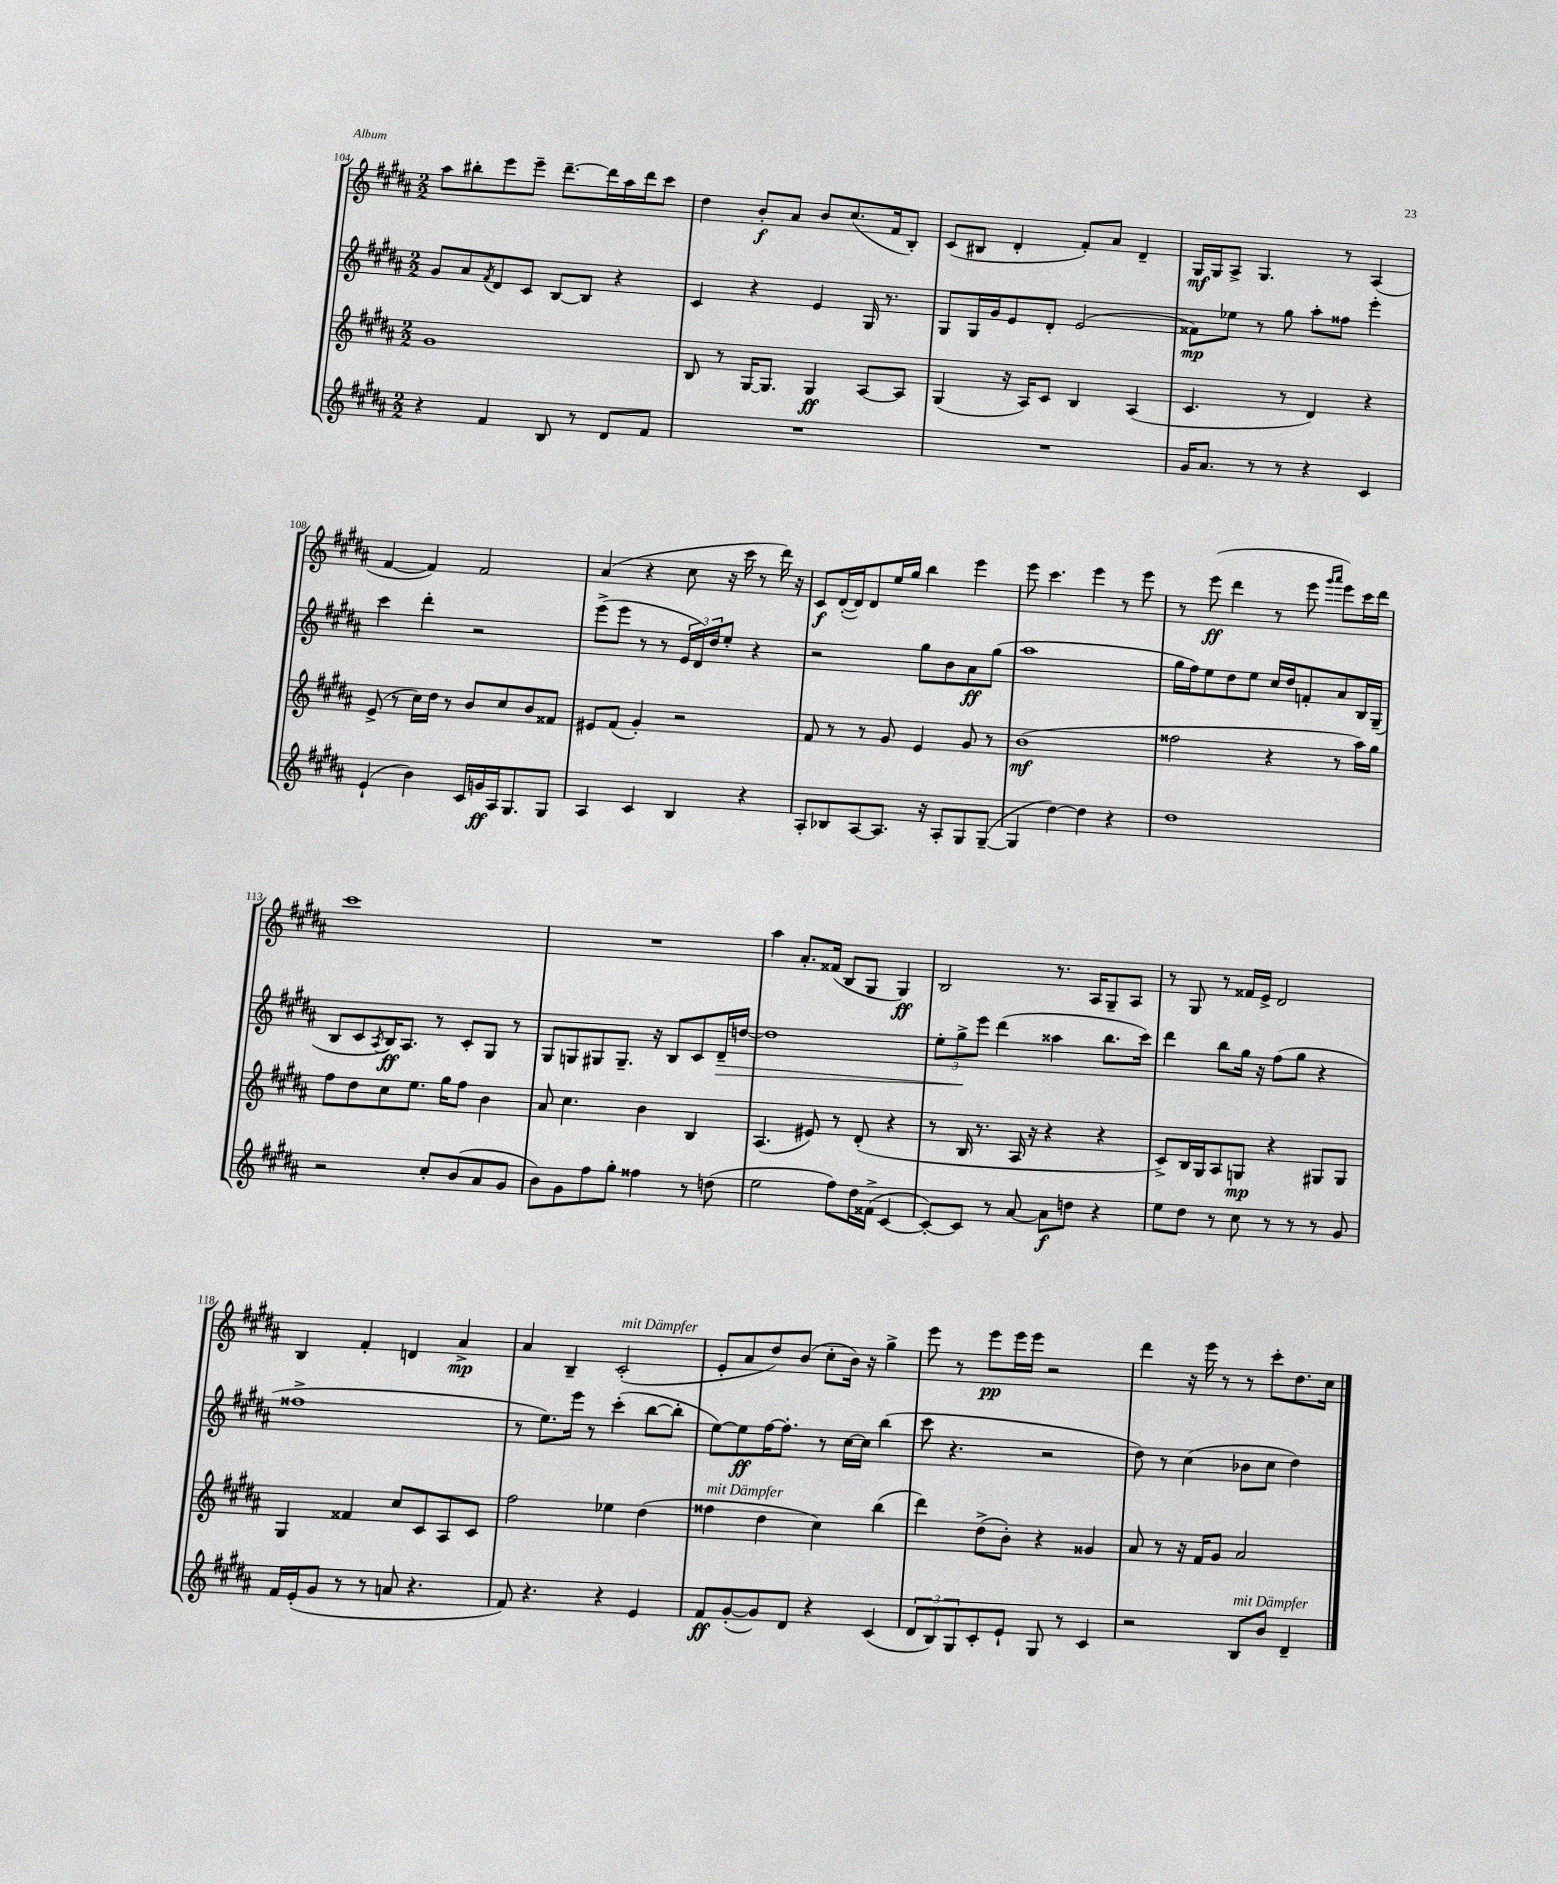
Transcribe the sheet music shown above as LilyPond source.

<<
\new StaffGroup <<
\new Staff = "s0" {
    \clef treble \key b \major \numericTimeSignature \time 2/2
    ais''8 bis''8-. e'''8 e'''8-- dis'''8.~-- dis'''16 ais''16 dis'''16 cis'''8 |
    dis''4 b'8-.\f ais'8 b'8 cis''8.( fis'16 b8-.) |
    cis'8( bis8 dis'4-. fis'8-.) ais'8 dis'4-- |
    gis16\mf gis16 ais8-> gis4. r8 ais4( |
    fis'4~ fis'4) fis'2 |
    ais'4( r4 cis''8 r16 cis'''16 r8 dis'''16) r16 |
    cis'8\f dis'16~-.( dis'16) dis'8 e''16 gis''16 b''4 e'''4 |
    e'''8 cis'''4. e'''4 r8 e'''8 |
    r8 e'''8\ff( dis'''4 r8 e'''8 \grace { gis'''16 ais'''16 } e'''8) cis'''16 dis'''16 |
    cis'''1 |
    R1 |
    ais''4 ais'8.-. fisis'16( b8 gis8 gis4\ff) |
    b2 r8. ais16 gis8-- ais8 |
    r8 gis8 r8 fisis'16 e'16-> dis'2 |
    b4 fis'4-. d'4 ais'4->\mp |
    ais'4 b4-- cis'2-.^\markup { \italic "mit Dämpfer" }( |
    e'8-. ais'8 dis''8) b'8( cis''8-. b'16) r16 gis''4-> |
    e'''8 r8 e'''8\pp e'''16 e'''16 r2 |
    dis'''4 r16 e'''16 r8 r8 cis'''8-. dis''8. cis''16 \bar "|." |
}
\new Staff = "s1" {
    \clef treble \key b \major \numericTimeSignature \time 2/2
    gis'8 ais'8 \acciaccatura { fis'8 } dis'8 cis'8 b8~ b8 r4 |
    cis'4 r4 e'4 gis16 r8. |
    gis8 gis16 gis'16 e'8 dis'8-. e'2( |
    fisis'8\mp) ees''8 r8 gis''8 ais''8-. fisis''8 e'''4-. |
    cis'''4 dis'''4-. r2 |
    e'''8->( e'''8 r8 r8 \tuplet 3/2 { e'16 dis'16) dis''16 } e''8-. r4 |
    r2 gis''8 b'8 ais'8\ff gis''8( |
    ais''1 |
    gis''16 fis''16) e''8 dis''8 e''8 cis''16 dis''16 f'8-. ais'8 b16 gis16--( |
    b8 cis'8 \acciaccatura { ais8 } b16\ff) ais8. r8 cis'8-. gis8 r8 |
    gis8 g8 gis8 gis8.-- r16 b8 cis'8 dis'16--\> d''16~ |
    d''1 |
    \tuplet 3/2 { e''8-. gis''8->\! e'''8 } dis'''4( aisis''4 b''8. cis'''16) |
    dis'''4 b''8 gis''16 r16 fis''8( gis''8 r4 |
    fisis''1-> |
    r8 e''8.) e'''16 r8 cis'''4-.( b''8~ b''8-. |
    e''8~) e''8\ff fis''16~ fis''8.-. r8 cis''16~ cis''16 b''4( |
    cis'''8 r4. r2 |
    dis''8) r8 cis''4( bes'8 cis''8 dis''4) \bar "|." |
}
\new Staff = "s2" {
    \clef treble \key b \major \numericTimeSignature \time 2/2
    gis'1 |
    b8 r8 gis16~ gis8. gis4\ff ais8~ ais8 |
    gis4( r16 ais16) cis'8 b4 ais4( |
    cis'4. r8 dis'4) r4 |
    e'8->( r8 cis''16) dis''16 r8 b'8 cis''8 b'8 fisis'8 |
    eis'8 fis'8( gis'4-.) r2 |
    fis'8 r8 r8 gis'8 e'4 gis'8 r8 |
    b'1\mf( |
    fisis''2 r4 r8 ais''16) gis''16 |
    fis''8 dis''8 cis''8 e''8. gis''16 fis''8 b'4 |
    ais'8 cis''4. b'4 b4 |
    ais4.( eis'8) r8 dis'8-.( r4 |
    r8 b16 r8. ais16 r16 r4 r4 |
    cis'8->) b16 gis16 ais8 g8\mp r4 gis8 gis8 |
    gis4 fisis'4 cis''8 cis'8 ais8 cis'8 |
    fis''2 ees''4 dis''4( |
    fisis''4^\markup { \italic "mit Dämpfer" } dis''4 cis''4) b''4( |
    dis'''4) dis''8->( b'8-.) r4 gisis'4 |
    ais'8 r8 r16 fis'16 gis'8 ais'2 \bar "|." |
}
\new Staff = "s3" {
    \clef treble \key b \major \numericTimeSignature \time 2/2
    r4 fis'4 b8 r8 dis'8 fis'8 |
    R1 |
    R1 |
    gis'16 ais'8. r8 r8 r4 cis'4 |
    e'4-!( b'4) cis'16 g'16\ff ais16 gis8. gis8 |
    ais4 cis'4 b4 r4 |
    ais8-. bes8 ais8~ ais8. r16 ais8-. gis8 gis8~--( |
    gis4 dis''4~) dis''4 r4 |
    dis''1 |
    r2 cis''8-. b'8( ais'8 gis'8 |
    b'8) gis'8 fis''8 gis''8-. fisis''4 r8 d''8( |
    e''2 fis''8) dis''16 fisis'16->( cis'4~ |
    cis'8~-.) cis'8 r8 ais'8~ ais'8\f d''8 r4 |
    e''8 dis''8 r8 cis''8 r8 r8 r8 gis'8 |
    fis'16 e'16-.( gis'8 r8 r8 a'8 r4. |
    fis'8) r4. r4 e'4 |
    fis'8\ff gis'8~-.( gis'8) dis'8 r4 cis'4( |
    \tuplet 3/2 { dis'8 b8) gis8 } cis'8-. e'8-! gis8 r8 cis'4 |
    r2 b8^\markup { \italic "mit Dämpfer" } b'8 dis'4-- \bar "|." |
}
>>
>>
\layout { \context { \Score currentBarNumber = #104 } }
